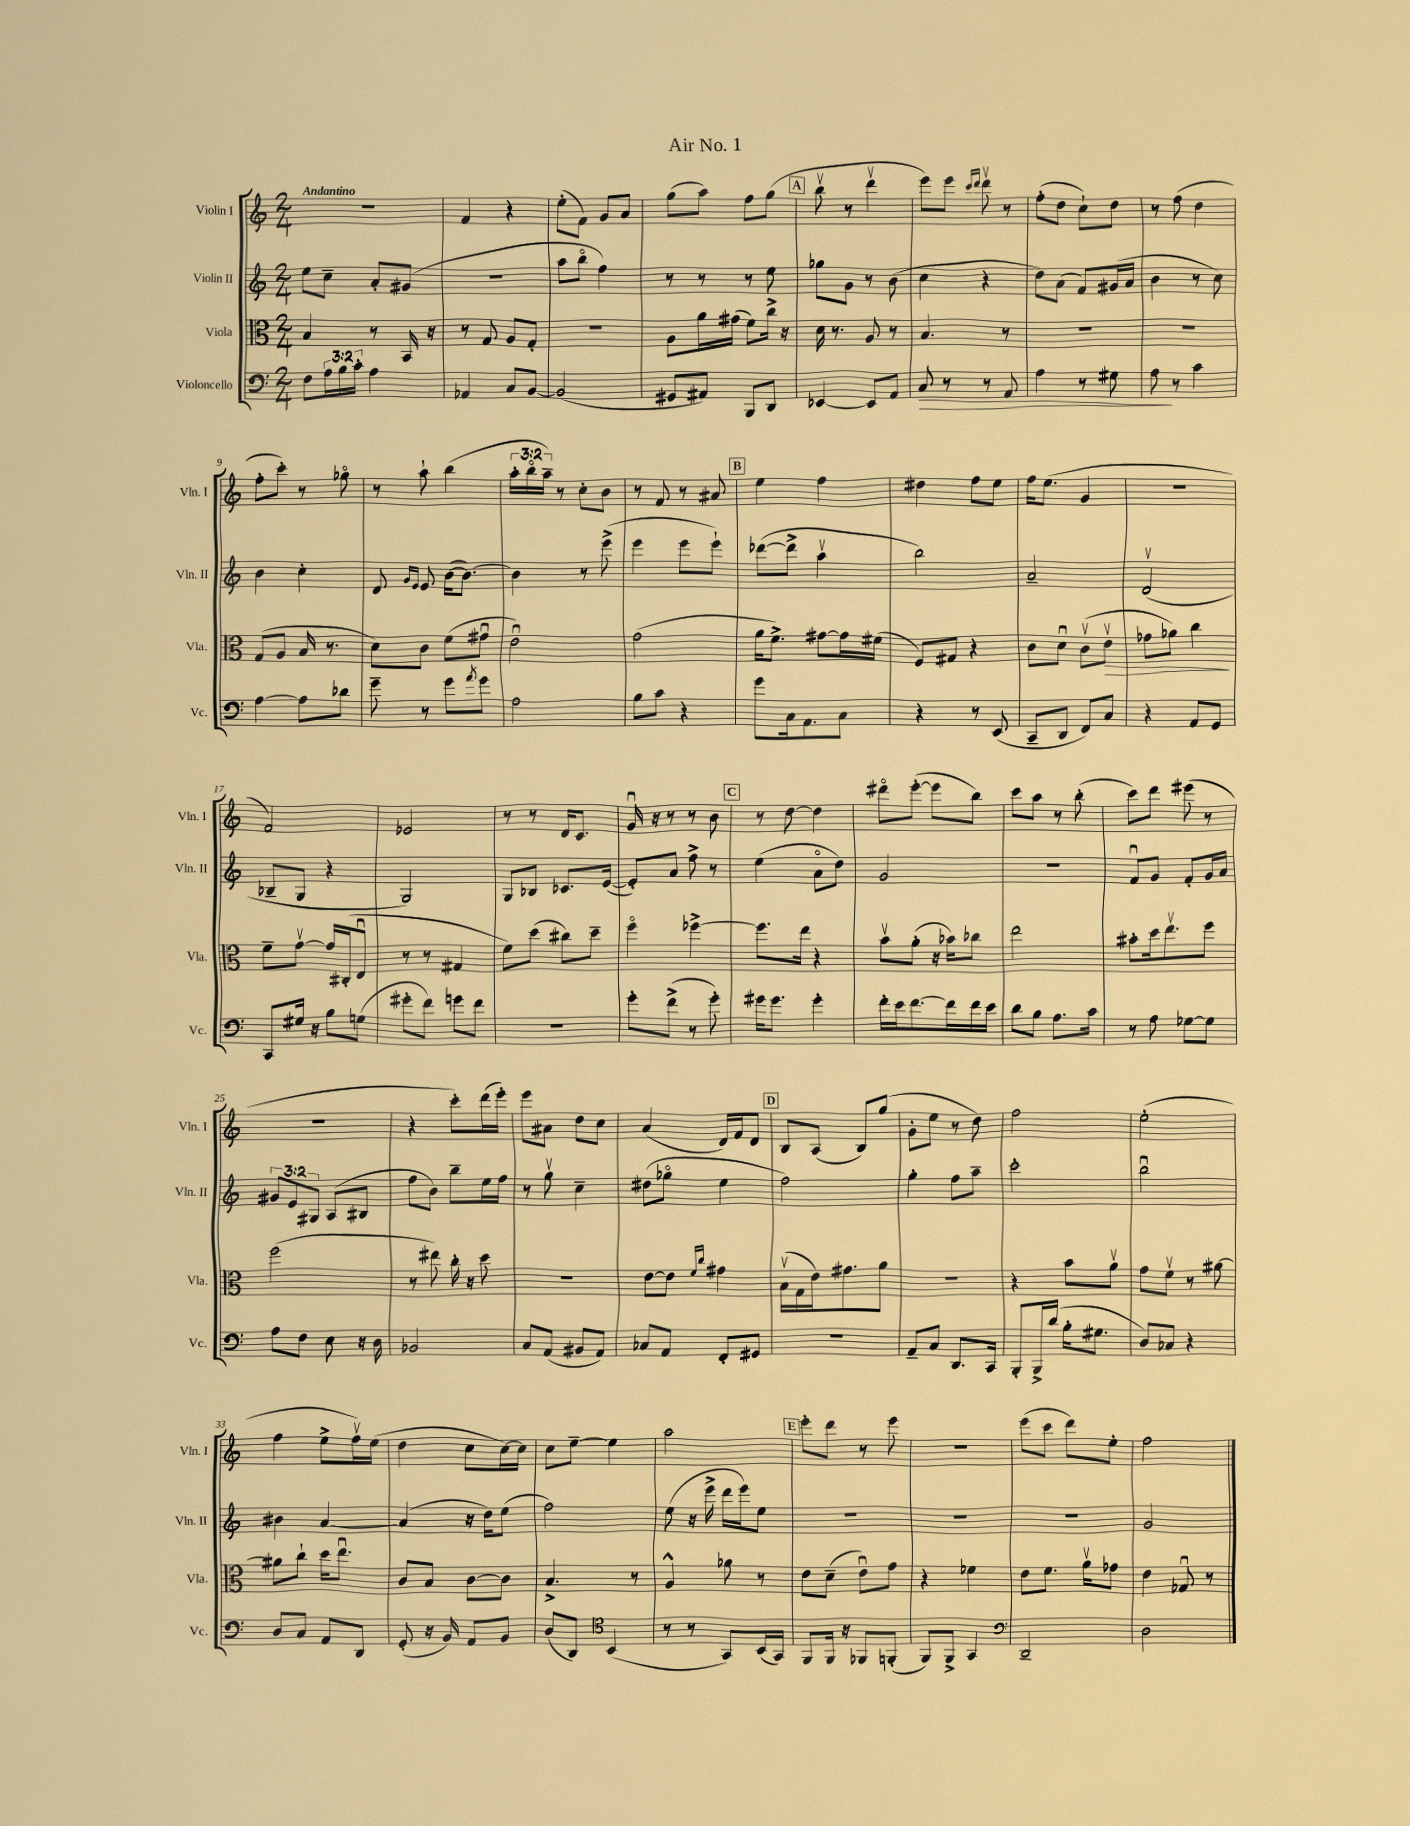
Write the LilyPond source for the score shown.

\header { title = "Air No. 1" }
<<
\new StaffGroup <<
\new Staff = "s0" \with { instrumentName = "Violin I" shortInstrumentName = "Vln. I" } {
    \clef treble \key c \major \numericTimeSignature \time 2/4 \override Staff.TupletNumber.text = #tuplet-number::calc-fraction-text \tempo "Andantino"
    R2 |
    f'4 r4 |
    e''8-.( f'8) g'8 a'8 |
    g''8( a''8) f''8 g''8( |
    \mark \markup { \box "A" } b''8\upbow r8 d'''4\upbow |
    e'''8) e'''8 \grace { c'''16 d'''16 } d'''8\upbow r8 |
    f''8-.( d''8 c''8-!) d''8 |
    r8 f''8( d''4 |
    f''8-. c'''8-.) r8 ges''8\flageolet |
    r8 a''8-! b''4( |
    \tuplet 3/2 { a''16-. b''16\flageolet a''16--) } r8 c''8-. b'8 |
    r8 f'8 r8 ais'8 |
    \mark \markup { \box "B" } e''4 f''4 |
    dis''4 f''8 e''8 |
    f''16 e''8.( g'4 |
    r2 |
    f'2) |
    ees'2 |
    r8 r8 d'16 c'8. |
    g'16\downbow r16 r8 r8 b'8 |
    \mark \markup { \box "C" } r8 d''8~ d''4 |
    dis'''8\flageolet e'''8~-.( e'''8 b''8) |
    c'''8 a''8 r8 b''8-.( |
    c'''8) d'''8 eis'''8( r8 |
    r2 |
    r4 c'''8-.) d'''16( e'''16-.) |
    e'''8 ais'8 d''8 c''8 |
    a'4( d'16) f'16 d'8 |
    \mark \markup { \box "D" } b8 a8( b8) g''8( |
    g'8-. e''8 r8 d''8) |
    f''2 |
    e''2-.( |
    f''4 e''8-> f''16\upbow) e''16( |
    d''4 c''8 c''16~) c''16 |
    c''8 e''8~-- e''4 |
    a''2 |
    \mark \markup { \box "E" } e'''8-. d'''8 r8 e'''8 |
    R2 |
    e'''8( c'''8 d'''8) e''8-. |
    f''2 \bar "|." |
}
\new Staff = "s1" \with { instrumentName = "Violin II" shortInstrumentName = "Vln. II" } {
    \clef treble \key c \major \numericTimeSignature \time 2/4 \override Staff.TupletNumber.text = #tuplet-number::calc-fraction-text
    e''8 c''8-- a'8-. gis'8( |
    r2 |
    a''8 b''8\flageolet f''4) |
    r8 r8 r8 e''8 |
    \mark \markup { \box "A" } ges''8 g'8 r8 b'8( |
    c''4 r4 |
    d''8) a'8( f'8) gis'16( a'16 |
    b'4 r8 c''8) |
    b'4 c''4-. |
    d'8 \grace { g'16 e'16 } e'8 b'16~( b'8.~) |
    b'4 r8 e'''8->( |
    e'''4 e'''8 e'''8-!) |
    \mark \markup { \box "B" } des'''8~( des'''8-> a''4\upbow |
    b''2) |
    a'2-- |
    d'2\upbow( |
    bes8-- g8 r4 |
    g2) |
    g8 bes8 ces'8. e'16~( |
    e'8-.) a'8 f''8-> r8 |
    \mark \markup { \box "C" } e''4( a'8\flageolet d''8) |
    g'2 |
    r2 |
    f'8\downbow g'8 f'8-. g'16 a'16 |
    \tuplet 3/2 { gis'8 e'8 gis8 } a8( bis8 |
    f''8 b'8) b''8-- e''16 f''16 |
    r8 g''8\upbow c''4-- |
    dis''8( ges''8\flageolet e''4 |
    \mark \markup { \box "D" } f''2) |
    g''4-. f''8 a''8-- |
    c'''2-. |
    b''2\downbow |
    bis'4 a'4~ |
    a'4( r16 d''16) e''8( |
    f''2) |
    e''8( r16 e'''16-> d'''16 e'''16) e''8 |
    \mark \markup { \box "E" } R2 |
    R2 |
    R2 |
    g'2 \bar "|." |
}
\new Staff = "s2" \with { instrumentName = "Viola" shortInstrumentName = "Vla." } {
    \clef alto \key c \major \numericTimeSignature \time 2/4
    b4 r8 b,16 r16 |
    r8 g8 a8 g8-. |
    R2 |
    a8 a'16 gis'16( f'8) c''16-> r16 |
    \mark \markup { \box "A" } d'16 r8. a8 r8 |
    b4. r8 |
    R2 |
    R2 |
    g8( a8 b16 r8. |
    d'8) c'8 f'8( gis'8\downbow |
    e'2\downbow) |
    g'2( |
    \mark \markup { \box "B" } a'16 f'8.->) gis'8~ gis'16 fis'16( |
    f8) gis8 r4 |
    c'8 d'8\downbow c'8\upbow( e'8\upbow\> |
    ges'8 aes'8) c''4\! |
    f'8-- g'8~\upbow g'16 cis16-.( e8\downbow |
    r8 r8 gis4 |
    f'8) d''8( cis''8) d''8-- |
    f''4\flageolet fes''4~-> |
    \mark \markup { \box "C" } fes''8. e''16 r4 |
    b'8\upbow a'8-.( r16 bes'16) ces''8 |
    e''2 |
    bis'8-. d''16 e''8.\upbow f''8 |
    f''2( |
    r8 eis''8) c''16-. r16 d''8 |
    R2 |
    e'8~ e'8 \grace { f'16 c''16 } gis'4 |
    \mark \markup { \box "D" } b16\upbow( g16 e'16) gis'8. a'8 |
    r2 |
    r4 b'8 a'8\upbow |
    g'8 f'8\upbow r8 ais'8~ |
    ais'8 c''8-! d''16 e''8.\downbow |
    c'8 b8 c'8~ c'8 |
    b4.-> r8 |
    a4-^ aes'8 r8 |
    \mark \markup { \box "E" } e'8 d'8--( e'8\downbow) g'8 |
    r4 fes'4 |
    e'8 f'8. a'16\upbow ges'8 |
    e'4 ges8\downbow r8 \bar "|." |
}
\new Staff = "s3" \with { instrumentName = "Violoncello" shortInstrumentName = "Vc." } {
    \clef bass \key c \major \numericTimeSignature \time 2/4 \override Staff.TupletNumber.text = #tuplet-number::calc-fraction-text
    f8 \tuplet 3/2 { a16 b16 c'16-. } a4 |
    aes,4 c8 b,8~ |
    b,2( |
    gis,8 ais,8) b,,8 d,8 |
    \mark \markup { \box "A" } ees,4~ ees,8 a,8 |
    c8\> r8 r8 a,8 |
    a4 r8 gis8 |
    a8\! r8 c'4 |
    a4~ a8 des'8 |
    g'8-- r8 g'8 \acciaccatura { a'8 } g'8 |
    a2 |
    b8 c'8 r4 |
    \mark \markup { \box "B" } g'8 c16 a,8. c8 |
    r4 r8 e,8( |
    c,8-- d,8 f,8) c8 |
    r4 a,8 g,8 |
    c,8 gis16 r16 b8 g8( |
    gis'8-. f'8) g'8 f'8 |
    R2 |
    g'8-. f'8->( r8 g'8-.) |
    \mark \markup { \box "C" } gis'16 gis'8. gis'4-. |
    f'16-. e'16 f'8.~ f'16 f'16 e'16 |
    d'8 b8 a8. c'16 |
    r8 a8 ges8~ ges8 |
    a8 f8 e8 r16 d16 |
    bes,2 |
    c8 a,8( bis,8 a,8) |
    ces8 a,8 f,8-. gis,8 |
    \mark \markup { \box "D" } R2 |
    a,8-- c8 d,8. c,16 |
    b,,8-. b,,16-> d'16( b16-. gis8. |
    d8) ces8 r4 |
    d8 c8 a,8 d,8 |
    g,8-.( r16 b,16) a,8 b,8 |
    d8( d,8) \clef tenor b,4( |
    r8 r8 g,8) b,16( g,16) |
    \mark \markup { \box "E" } f,8 f,16 r16 fes,8 f,8-.( |
    f,8) f,8-> g,4 |
    \clef bass d,2-- |
    d2 \bar "|." |
}
>>
>>
